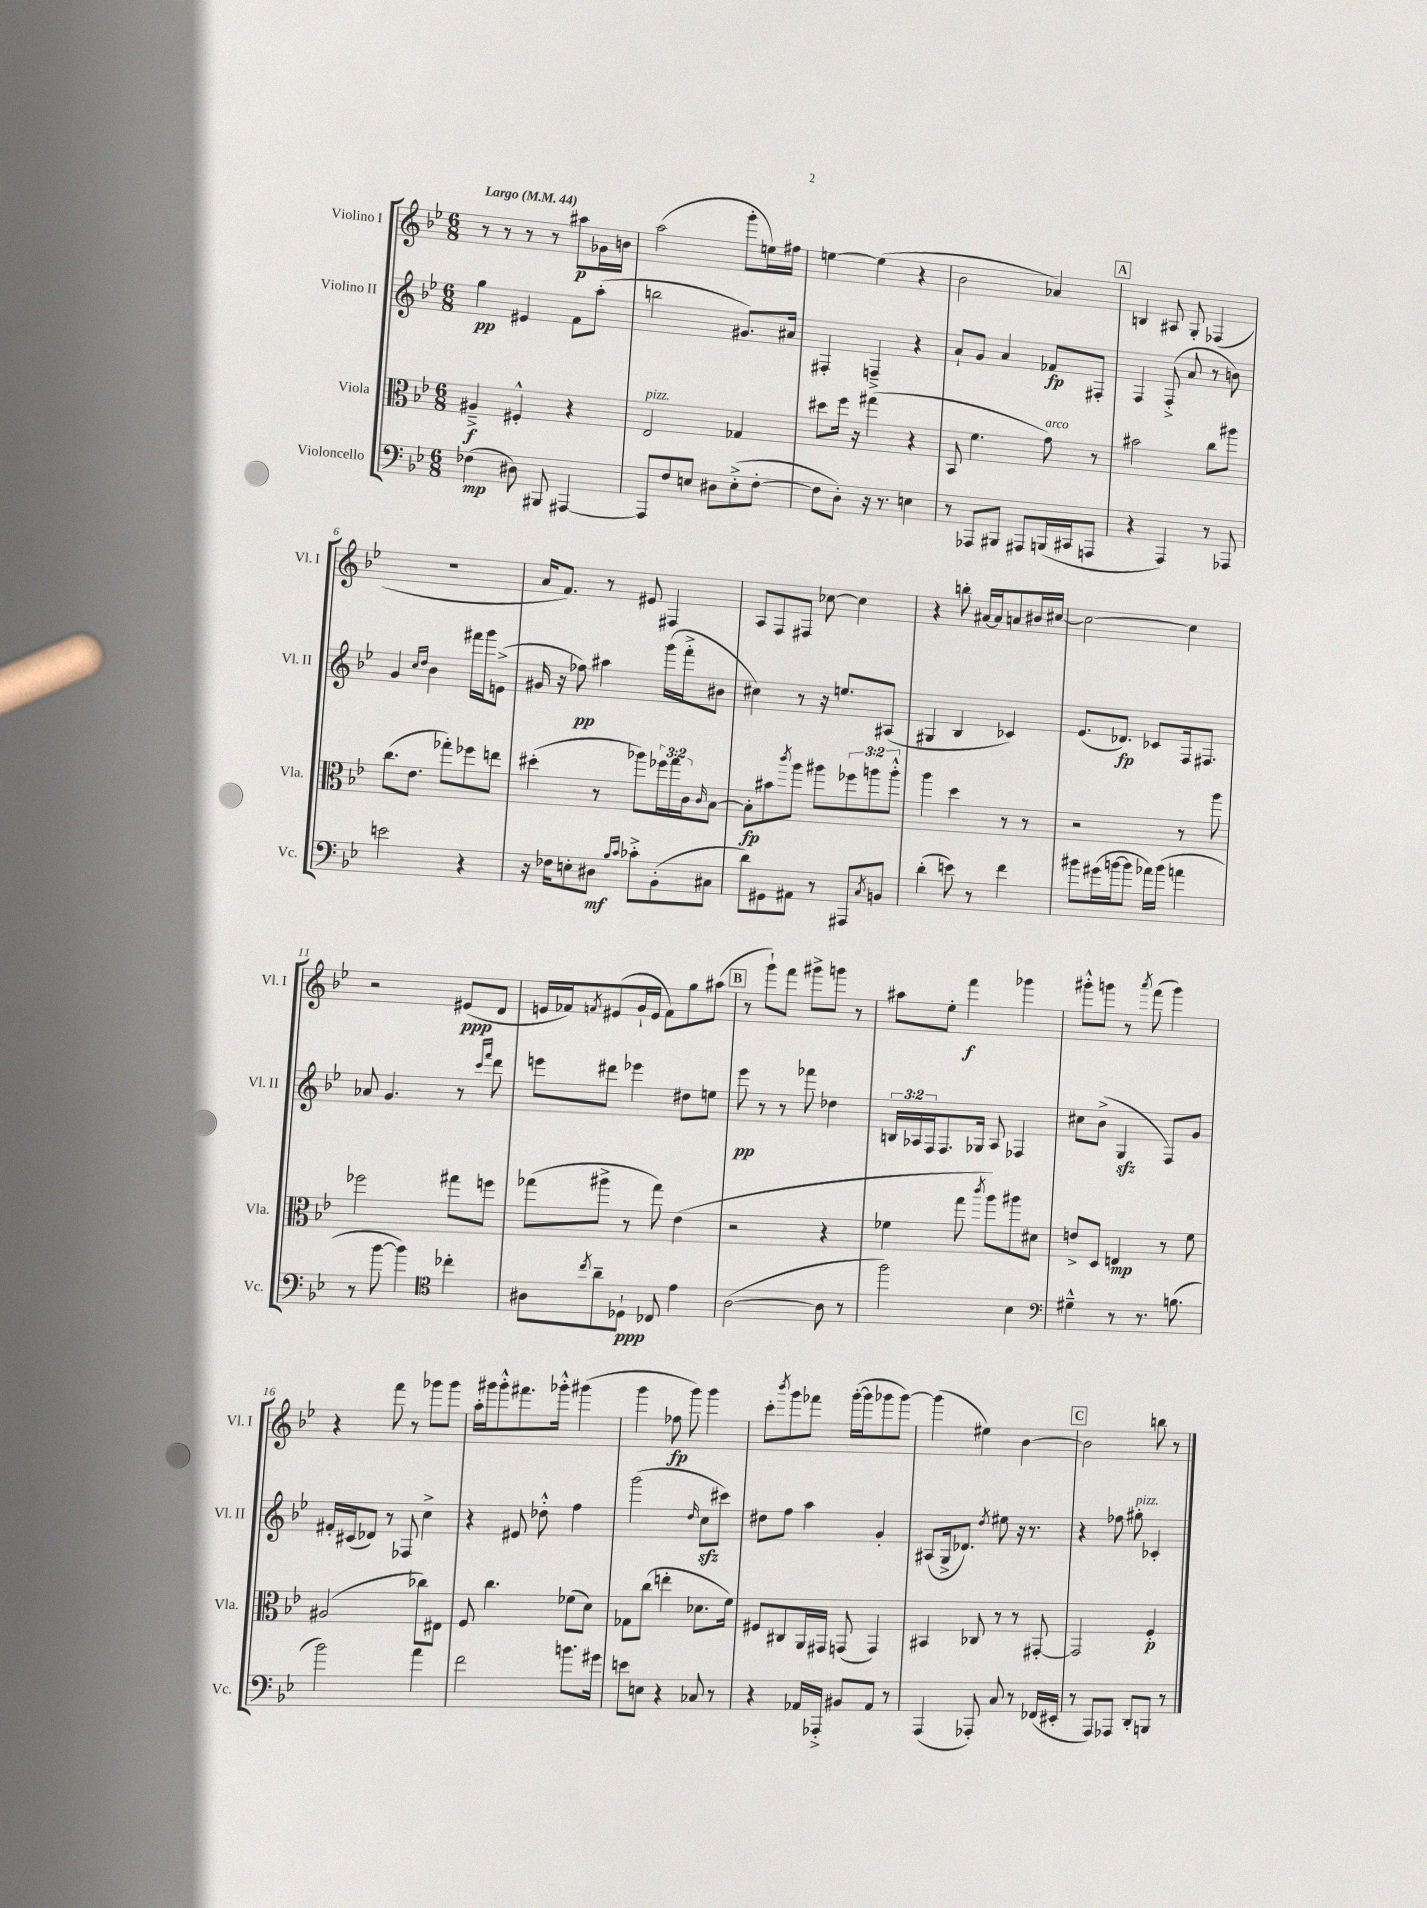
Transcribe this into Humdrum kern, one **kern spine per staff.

**kern	**kern	**kern	**kern
*staff4	*staff3	*staff2	*staff1
*clefF4	*clefC3	*clefG2	*clefG2
*k[b-e-]	*k[b-e-]	*k[b-e-]	*k[b-e-]
*M6/8	*M6/8	*M6/8	*M6/8
*MM44	*MM44	*MM44	*MM44
(4F-\	4A#~^/	4gg\	8r
.	.	.	8r
8D#\)	4F#'^^/	4e#/	8r
8BBB#/	.	.	8r
[4AAA#/	4r	8f\L	8aa#\L
.	.	(8aa'\J	16g-\L
.	.	.	16b\JJ
=	=	=	=
8AAA#/]L	2E-/	2bb\	(2aa\
8F/	.	.	.
8E/J	.	.	.
8D#\L	.	.	.
(8E'^\	4G-/	8.g#/L)	8ggg'\L
[8F'\J	.	.	16ee\L)
.	.	16a#/Jk	16ff#\JJ
=	=	=	=
8F\]L	8dd#\L	4F#'/	[4ee\
8D'\J)	16ff\Jk	.	.
.	16r	.	.
16r	(4gg#\	4F~^/	(4ee\]
8.r	.	.	.
4E\	4r	4r	4r
=	=	=	=
8r	8BB-/	8a`/L	2b-\
8AAA-/L	4.f\	8g/J	.
8BBB#/J	.	4a/	.
8AAA#/L	.	.	.
(16BBB/L	8g\)	8f-/L	4a-/)
16CC#/J	.	.	.
8AAA/J	8r	8F#'/J	.
=	=	=	=
4r	2b#\	4F/	4B/
4AAA/)	.	(8F'^/	8A#/
.	.	8a/	8G'/
8r	8cc\L	8r	(4F-/
8AAA-/	8aa#\J	8b\)	.
=	=	=	=
2e\	(8.cc\L	4g/	2.r
.	8.e-\J	.	.
.	.	16qqcc/LL	.
.	.	16qqdd/JJ	.
.	.	4b-\	.
.	8gg-'\L)	.	.
4r	8ff-\	16fff#\LL	.
.	.	16ggg\J	.
.	8ee\J	(8e^\J	.
=	=	=	=
16r	(4dd#'\	16g#/	16a/LK
16F-\LK	.	16r	8.f/J)
8E'\	.	8ff-\)	.
8D#\J	8r	4aa#\	8r
16qqB-/LL	.	.	.
16qqc/JJ	.	.	.
8c-'^\L	8aa-\L)	.	8e#/
(8BB-'\	24ff-\L	(16ggg\LL	4F#/
.	24gg\	.	.
.	.	16fff'^\J	.
.	24c\J	.	.
.	16qqc/	.	.
8C#\J	[8B-\J	8b#\J	.
=	=	=	=
8d\L)	8B-'\]L	4cc#\)	8A/L
8GG#\	8b#\	.	8F/
.	8qccc/	.	.
8AA#\J	8aa\J	8r	8F#/J
8r	8aa#\L	16r	[8cc-\
.	.	8.ee/L	.
8AAA#/L	12ff-\	.	4cc-\]
.	12aa\	.	.
8qC/	.	.	.
8BB/J	.	(8A#/J	.
.	12aa'^^\J	.	.
=	=	=	=
(4d'\	4aa\	4G#/	4r
8e\)	4dd\	4B-/	8bb'\
8r	.	.	[16a#/LL
.	.	.	16a#/]J
4f\	8r	4c-/)	8a/
.	8r	.	16b#/L
.	.	.	[16cc#/JJ
=	=	=	=
8b#\L	2r	(8.e-/L	2cc#\_
(16g#\L	.	.	.
[16b\J	.	8.d-/J)	.
8b\]J	.	.	.
16a-\LL)	.	8c-/L	.
(16b\JJ	.	.	.
4a\	8r	16F/k	4cc#\]
.	.	8.F#/J	.
.	8aa\	.	.
=	=	=	=
8r	2ff-\	8a-/	2r
[8b-\	.	4.g/	.
4b-\])	.	.	.
*clefC4	*	*	*
4cc-'\	8gg#\L	8r	(8e#/L
.	.	16qqccc/LL	.
.	.	16qqfff/JJ	.
.	8ff\J	8ddd\	8d/J
=	=	=	=
8A#\L	(8gg-\L	8eee\L	16e/LL
.	.	.	16f-/J)
8qcc/	.	.	8qf/
8a~\	8aa#^\J	8ddd#\J	(8e#/
8D-`\J	8r	4eee-\	16g`/L
.	.	.	16e#/JJ
8C-/	8gg-\)	.	8f\L)
4e-\	(4e-\	8dd#\L	8gg\
.	.	8ee\J	(8aa#\J
=	=	=	=
([2A\	2r	8eee-\	8r
.	.	8r	8ggg`\L)
.	.	8r	8fff\J
.	.	8fff-\	8ggg#^\L
8A\]	4r	4dd-\	8ggg\J
8r	.	.	8r
=	=	=	=
2ff\)	4f-\	24B/LL	8aa#\L
.	.	24A-/	.
.	.	24F/J	.
.	.	8.F/	8ee-'\J
.	8gg\	.	4fff\
.	.	16G-/Jk	.
.	8qccc/	.	.
.	8aa\L)	8A-/	.
4B-\	8aa#\	4F-/	4ggg-\
.	8d#\J	.	.
=	=	=	=
*clefF4	*	*	*
4G#~^^\	8e^/L	8cc#\L	8ggg#'^^\L
.	8D/J	(8b-^\J	8ggg\J
8r	4E/	4G/	8r
.	.	.	8qaaa/
8.r	.	.	(8fff\
.	8r	8F/L)	4ggg\)
(8.B\	.	.	.
.	8f\	8g/J	.
=	=	=	=
2b-\)	(2A#/	16f#'/LL	4r
.	.	(16c#/J	.
.	.	8d-/J)	.
.	.	8r	8fff\
.	.	8F-/	8r
4a\	8cc-\L)	4cc^\	8ggg-\L
.	8E#\J	.	8ggg-\J
=	=	=	=
2f\	8F/	4r	16aa'\LL
.	.	.	16ggg#\J
.	4.cc\	.	8ggg#'^^\
.	.	8e#/	8.fff#\
.	.	8dd-'^^\	.
.	.	.	16ggg-'^^\Jk
8.b\L	(8f-\L	4ff\	(4ggg#\
.	8d\J)	.	.
16g#\Jk	.	.	.
=	=	=	=
8e\L	8G-\L	(2ggg\	4ggg\
8E\J	(8cc\J	.	.
4r	4ee'\	.	8ff-\
.	.	.	8ggg\)
.	.	16qqdd/	.
8C-/	8.d-\L	8cc\L	4ggg\
8r	.	8ccc#\J)	.
.	16f\Jk)	.	.
=	=	=	=
4r	8F#/L	8dd#\L	8ccc'\L
.	.	.	8qbbb-/
.	8C#/	8ff\J	8ggg\
16AA-/LL	16AA/L	4aa\	8fff-\J
16AAA-'^/JJ	16GG#/JJ	.	.
8BB#/L	(8GG/	.	([16ggg'\LL
.	.	.	16ggg\]J
8AA-/J	4GG/)	4g'/	8ggg-\
8r	.	.	[8ggg-\J)
=	=	=	=
(4AAA/	4BB#/	(8A#/L	(4ggg-\]
.	.	16G^/k	.
.	.	8.d-/J)	.
8AAA-'/)	8C-/	.	4ee#\)
.	.	8qdd/	.
8C/	8r	8ee#\	.
8r	8r	16r	[4b-\
.	.	8.r	.
(16FF-/LL	[8GG#'/	.	.
16EE#'/JJ	.	.	.
=	=	=	=
8r	2GG#/]	4r	2b-\]
8AAA/L)	.	.	.
8AAA-/J	.	8ff-\	.
8DD'/L	.	8gg#'\	.
8BBB/J	4F'/	4c-'/	8bb\
8r	.	.	8r
==	==	==	==
*-	*-	*-	*-
